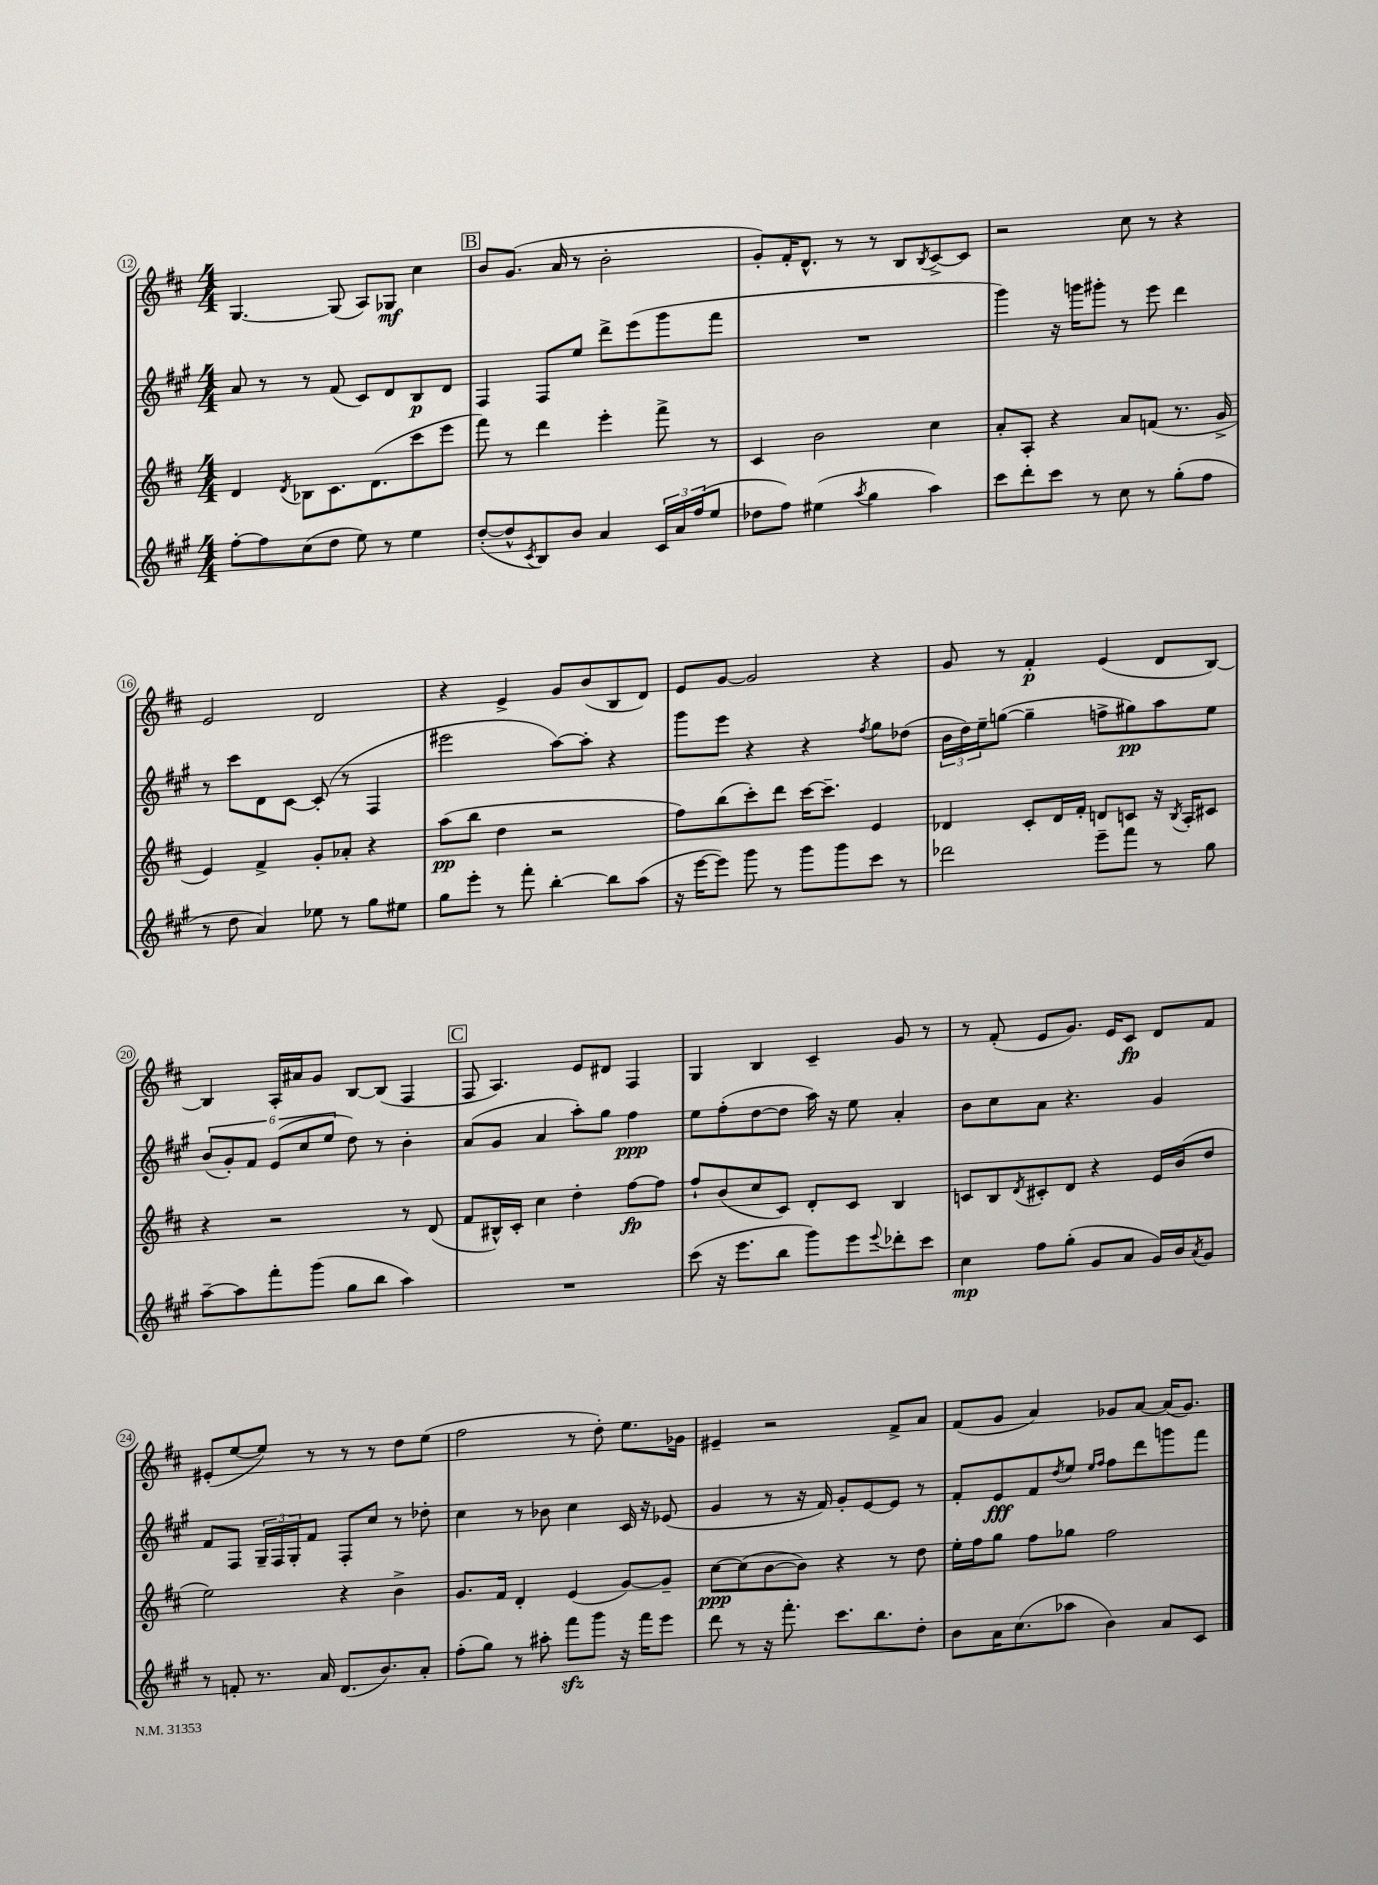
<<
\new StaffGroup <<
\new Staff = "s0" {
    \clef treble \key d \major \numericTimeSignature \time 4/4
    g4.~ g8( a8) ges8\mf cis''4 |
    \mark \markup { \box "B" } b'8 g'8.( a'16 r8 b'2-. |
    g'8-.) fis'16-. d'8.-^ r8 r8 b8 \acciaccatura { b8 } cis'8~-> cis'8 |
    r2 cis''8 r8 r4 |
    e'2 d'2 |
    r4 e'4-> g'8 b'8( b8 d'8) |
    e'8 g'8~ g'2 r4 |
    g'8 r8 fis'4-.\p e'4( d'8 b8~) |
    b4 a16-. ais'16 g'8 b8~ b8( fis4 |
    \mark \markup { \box "C" } fis8 a4.) e'8 dis'8 fis4 |
    g4 b4 cis'4-- g'8 r8 |
    r8 fis'8-.( e'8 g'8.) e'16 cis'8\fp d'8 fis'8 |
    eis'8-.( e''8~ e''8) r8 r8 r8 d''8 e''8( |
    fis''2 r8 d''8-.) e''8. ges'16 |
    eis'4-- r2 fis'8-> a'8 |
    fis'8( g'8 a'4) ges'8 a'8~ a'16( ges'8.) \bar "|." |
}
\new Staff = "s1" {
    \clef treble \key a \major \numericTimeSignature \time 4/4
    a'8 r8 r8 fis'8( cis'8) d'8 b8\p d'8 |
    \mark \markup { \box "B" } fis4 fis8 e''8 d'''8-> e'''8( gis'''8 fis'''8 |
    R1 |
    gis'''4) r16 g'''16 gis'''8-. r8 e'''8 d'''4 |
    r8 cis'''8 d'8 cis'8~ cis'8-.( r8 fis4 |
    eis'''2 a''8~) a''8-. r4 |
    gis'''8 e'''8 r4 r4 \acciaccatura { fis''8 } gis''8 des''8( |
    \tuplet 3/2 { b'16 d''16) e''16-- } g''8~( g''4-- f''8-> gis''8\pp) a''8 e''8 |
    \tuplet 6/4 { b'8( gis'8-.) fis'8 e'8( cis''8 e''8 } d''8) r8 b'4-. |
    \mark \markup { \box "C" } a'8( gis'8 a'4 a''8-.) gis''8 fis''4\ppp |
    e''8 fis''8-.( d''8~ d''8 a''16) r16 e''8 a'4-. |
    b'8 cis''8 a'8 r4. gis'4 |
    fis'8 fis8 \tuplet 3/2 { gis16-- fis16 gis16-. } fis'8 fis8-. cis''8 r8 des''8-. |
    cis''4 r8 bes'8 cis''4 cis'16 r16 ees'8( |
    gis'4 r8 r16 fis'16) gis'8-. e'8~ e'8 r8 |
    fis'8-. e'8\fff fis'8 \acciaccatura { d''8 } e''8 \grace { e''16 fis''16 } fis''8 d'''8 g'''8 fis'''8 \bar "|." |
}
\new Staff = "s2" {
    \clef treble \key d \major \numericTimeSignature \time 4/4
    d'4 \acciaccatura { d'8 } bes8 cis'8. d'8.( cis'''8 e'''8 |
    \mark \markup { \box "B" } fis'''8) r8 d'''4 e'''4-. fis'''8-> r8 |
    cis'4 b'2 cis''4 |
    a'8-. a8-. r4 a'8 f'8( r8. g'16-> |
    e'4) fis'4-> g'8-. aes'8-. r4 |
    a''8\pp( b''8 d''4 r2 |
    fis''8) b''8( cis'''8-.) d'''8 cis'''16~ cis'''8.-- e'4 |
    des'4 cis'8-. des'16 fis'16-. d'8 c'8 r16 \acciaccatura { b8 } a16-. cis'8 |
    r4 r2 r8 d'8( |
    \mark \markup { \box "C" } fis'8 bis16-^) cis'16-. cis''4 d''4-. fis''8~\fp fis''8 |
    fis''8-! b'8( cis''8 cis'8) d'8-. cis'8 b4 |
    c'8 b8 \acciaccatura { d'8 } cis'8-. d'8 r4 e'16 b'16( d''8 |
    e''2) r4 b'4-> |
    g'8. fis'16 d'4-. e'4( g'8~) g'8-- |
    cis''8~\ppp cis''8( b'8~ b'8) r4 r8 d''8 |
    e''16-. fis''16 g''8 fis''8 ges''8 fis''2 \bar "|." |
}
\new Staff = "s3" {
    \clef treble \key a \major \numericTimeSignature \time 4/4
    fis''8~-. fis''8 cis''8( d''8 e''8) r8 e''4 |
    \mark \markup { \box "B" } d''8~-.( d''8-^ \acciaccatura { cis'8 } b8) b'8 a'4 \tuplet 3/2 { cis'16 a'16 fis''16( } e''8 |
    des''8 fis''8) eis''4( \acciaccatura { a''8 } gis''4 a''4) |
    cis'''8 d'''8-. cis'''8 r8 cis''8 r8 gis''8-.( fis''8 |
    r8 d''8 a'4) ees''8 r8 gis''8 eis''8 |
    gis''8 e'''8-. r8 fis'''8-. b''4~-. b''8 a''8( |
    r16 e'''16~ e'''8) gis'''8 r8 gis'''8 gis'''8 cis'''8 r8 |
    des'''2 e'''8-- fis'''8 r8 gis''8 |
    a''8~-- a''8 fis'''8-. gis'''8( gis''8 b''8 a''4) |
    \mark \markup { \box "C" } R1 |
    cis'''8( r16 e'''8. b''8 gis'''8) e'''8 \appoggiatura { e'''8 } des'''8-. cis'''8 |
    cis''4\mp fis''8 gis''8-.( gis'8 a'8 gis'16) b'16 \acciaccatura { a'8 } gis'8 |
    r8 f'8-. r8. a'16 d'8.( b'8.) a'8-. |
    fis''8-.( gis''8) r8 ais''8-. fis'''8\sfz gis'''8 r16 fis'''16 e'''8 |
    d'''8 r8 r16 fis'''8.-. cis'''8. b''8. d''8-. |
    b'8 a'16 cis''8.( aes''8 b'4) a'8 cis'8 \bar "|." |
}
>>
>>
\layout { \context { \Score currentBarNumber = #12 \override BarNumber.stencil = #(make-stencil-circler 0.1 0.3 ly:text-interface::print) } }
